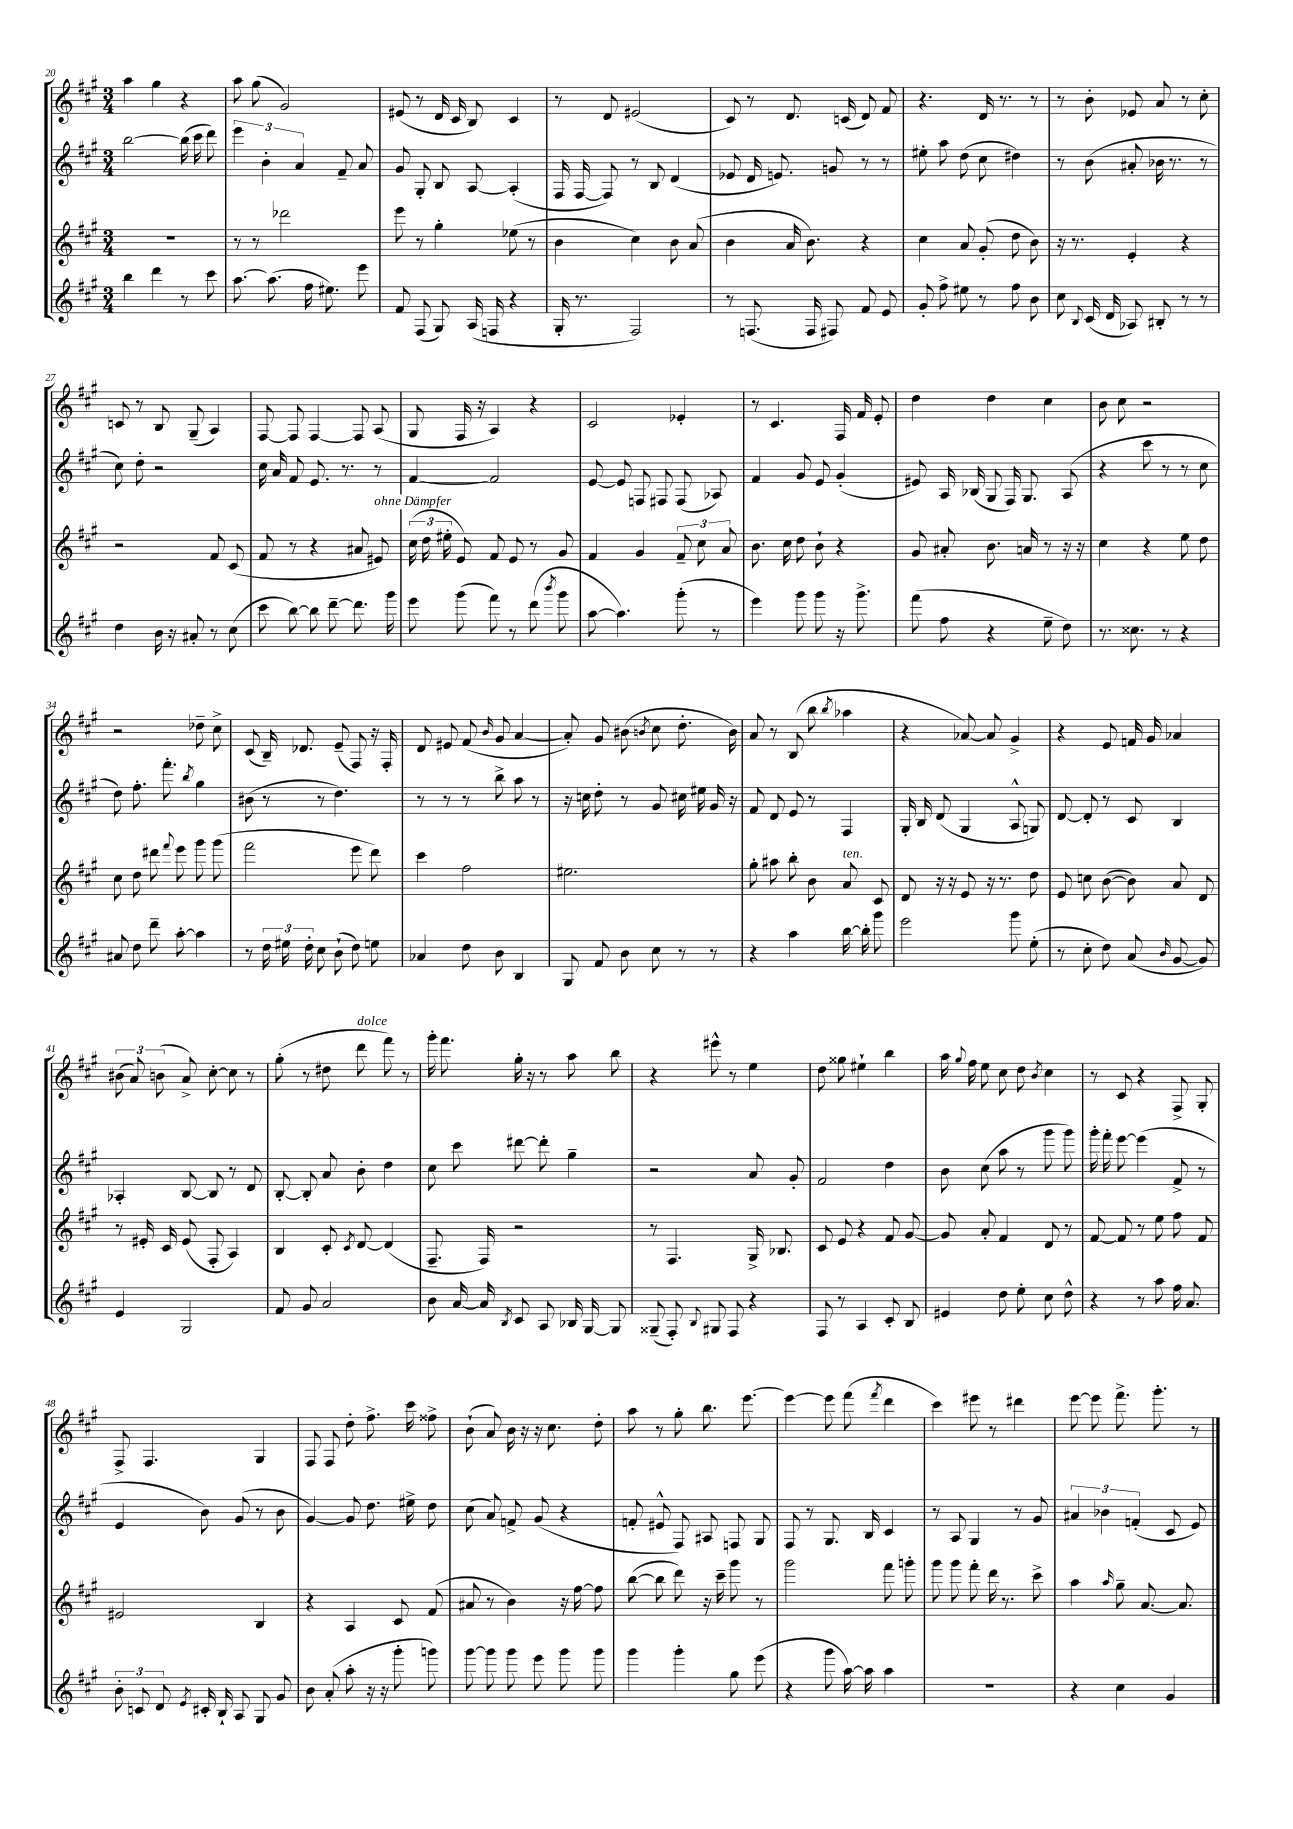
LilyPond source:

<<
\new StaffGroup <<
\new Staff = "s0" {
    \clef treble \key a \major \numericTimeSignature \time 3/4
    \autoBeamOff a''4 gis''4 r4 |
    a''8 gis''8( gis'2) |
    eis'8( r8 d'16 cis'16 b8) cis'4 |
    r8 d'8 eis'2( |
    cis'8) r8 d'8. c'16( d'8) fis'8 |
    r4. d'16 r8. r8 |
    r8 b'8-. ees'8 a'8 r8 cis''8-. |
    c'8 r8 b8 gis8--( a4) |
    fis8~ fis8 fis4~ fis8 a8( |
    gis8 fis16 r16 a4) r4 |
    cis'2 ees'4-. |
    r8 cis'4. fis16 fis'16 e'8-. |
    d''4 d''4 cis''4 |
    b'8 cis''8 r2 |
    r2 des''8-- cis''8-> |
    cis'8( b16--) des'8. e'8--( fis8) r16 fis16-. |
    d'8 eis'8 fis'8( \grace { b'16 } gis'8 a'4~ |
    a'8-.) gis'8 bis'8( \acciaccatura { b'8 } cis''8 d''8.-. b'16) |
    a'8 r8 b8( b''8 \acciaccatura { b''8 } aes''4 |
    r4 aes'8~) aes'8 gis'4-> |
    r4 e'8 f'16 gis'16 aes'4 |
    \tuplet 3/2 { bis'8( a'8) b'8( } a'8->) cis''8~-. cis''8 r8 |
    gis''8-.( r8 dis''8 d'''8^\markup { \italic "dolce" } fis'''8) r8 |
    gis'''16-. fis'''8. gis''16-. r16 r8 a''8 b''8 |
    r4 eis'''8-^ r8 e''4 |
    d''8 gisis''8 eis''4-! b''4 |
    a''16 \appoggiatura { gis''8 } fis''16 e''8 cis''8 d''8 \acciaccatura { b'8 } cis''4 |
    r8 cis'8 r4 fis8-> gis8-. |
    fis8-> fis4. gis4 |
    fis8 fis8 d''8-. fis''8.-> cis'''16 fisis''8-> |
    b'8-!( a'8) b'16 r16 r16 cis''8. d''8-. |
    a''8 r8 gis''8-. b''8. e'''8.~ |
    e'''4~ e'''8 fis'''8( \acciaccatura { fis'''8 } d'''4 |
    cis'''4) eis'''8 r8 dis'''4 |
    e'''8~ e'''8 fis'''8.-> gis'''8.-. r8 \bar "|." |
}
\new Staff = "s1" {
    \clef treble \key a \major \numericTimeSignature \time 3/4
    \autoBeamOff b''2~ b''16( cis'''16 d'''8) |
    \tuplet 3/2 { e'''4 b'4-. a'4 } fis'8-- a'8 |
    gis'8 gis8-. b8 a8~ a4-.( |
    fis16 fis16~ fis8) r8 b8 d'4( |
    ees'8 d'16 e'8.) g'8 r8 r8 |
    eis''8-. a''8 d''8( cis''8 dis''4) |
    r8 b'8( ais'8-. bes'16 r8. r8 |
    cis''8) d''8-. r2 |
    cis''16 a'16 fis'8 e'8. r8. r8 |
    fis'4~ fis'2 |
    e'8~ e'8 f8 fis8 fis8( aes8) |
    fis'4 gis'8 e'8 gis'4-.( |
    eis'8) a16 bes16( gis8 fis16) gis8. a8( |
    r4 cis'''8 r8 r8 cis''8 |
    d''8) fis''8.-. fis'''8.-. \acciaccatura { b''8 } gis''4 |
    bis'8( r8 r8 d''4.) |
    r8 r8 r8 b''8-> a''8 r8 |
    r16 c''16 d''8-. r8 gis'8 cis''16 eis''16 gis'16 r16 |
    fis'8 d'8 e'8 r8 fis4 |
    gis16-. b16 d'8( gis4 a8-^ g8) |
    d'8~ d'8-. r8 cis'8 b4 |
    aes4-. b8~ b8 r8 d'8 |
    b8~-. b8-. a'8 b'8-. d''4 |
    cis''8 cis'''8 dis'''8~ dis'''8-. gis''4-- |
    r2 a'8 gis'8-. |
    fis'2 d''4 |
    b'8 cis''8( a''8 r8 gis'''8 gis'''8) |
    gis'''16-. fis'''16-. e'''8~ e'''4( fis'8-> r8 |
    e'4 b'8) gis'8( r8 b'8 |
    gis'4~) gis'8 d''8. eis''16-> d''8 |
    cis''8( a'8) f'8-> gis'8( r4 |
    f'8-. eis'8-^ fis8) ais8 f8 gis8 |
    fis8 r8 gis8. b16 cis'4 |
    r8 a8 gis4 r8 gis'8 |
    \tuplet 3/2 { ais'4 bes'4 f'4-.( } cis'8 e'8) \bar "|." |
}
\new Staff = "s2" {
    \clef treble \key a \major \numericTimeSignature \time 3/4
    \autoBeamOff R2. |
    r8 r8 des'''2 |
    e'''8 r8 gis''4-. ees''8( r8 |
    b'4 cis''4) b'8 a'8( |
    b'4 a'16 b'8.) r4 |
    cis''4 a'8 gis'8-.( d''8 b'8) |
    r16 r8. e'4-. r4 |
    r2 fis'8 cis'8( |
    fis'8 r8 r4 ais'8 eis'8^\markup { \italic "ohne Dämpfer" }) |
    \tuplet 3/2 { cis''16( d''16 eis''16-. } e'8) fis'8 e'8 r8 gis'8 |
    fis'4 gis'4 \tuplet 3/2 { fis'8-- cis''8 a'8 } |
    b'8. cis''16 d''8 b'8-! r4 |
    gis'8 ais'8-. b'8. a'16 r8 r16 r16 |
    cis''4 r4 e''8 d''8 |
    cis''8 d''8 dis'''8 \appoggiatura { fis'''8 } e'''8 gis'''8 gis'''8( |
    fis'''2 e'''8 d'''8) |
    cis'''4 fis''2 |
    eis''2. |
    gis''8-. ais''8 b''8-. b'8 a'8^\markup { \italic "ten." } cis'8 |
    d'8 r16 r16 e'8 r16 r8. d''8 |
    e'8 c''8 b'8~( b'8) a'8 d'8 |
    r8 eis'16-. cis'16 eis'8( fis8-. a4) |
    b4 cis'8-. \acciaccatura { cis'8 } d'8~ d'4( |
    fis8.-- fis16) r2 |
    r8 fis4. gis16-> bes8. |
    cis'8 e'8 r4 fis'8 gis'8~ |
    gis'8 a'8-. fis'4 d'8 r8 |
    fis'8~ fis'8 r8 e''8 fis''8 fis'8 |
    eis'2 b4 |
    r4 a4 cis'8 fis'8( |
    ais'8 r8 b'4) r16 fis''16~ fis''8 |
    b''8~( b''8 d'''8) r16 cis'''16-- gis'''8 r8 |
    gis'''2 fis'''8 g'''8-. |
    gis'''8 gis'''8 fis'''8-. d'''16 r8. cis'''8-> |
    a''4 \grace { a''16 } gis''8-- a'8.~ a'8. \bar "|." |
}
\new Staff = "s3" {
    \clef treble \key a \major \numericTimeSignature \time 3/4
    \autoBeamOff b''4 d'''4 r8 cis'''8 |
    a''8.~ a''8.( fis''16 eis''8.) e'''8 |
    fis'8 fis8( gis8) a16( f16 r4 |
    gis16-. r8. fis2) |
    r8 f8.( f16 fis8) fis'8 e'8 |
    gis'8-. fis''8-> eis''8 r8 fis''8 b'8 |
    cis''8 \appoggiatura { b8 } cis'16( d'16 aes8) bis8-. r8 r8 |
    d''4 b'16 r16 ais'8-. r8 cis''8( |
    cis'''8 b''8~) b''8 d'''8~-- d'''8. gis'''16 |
    e'''8 gis'''8( fis'''8) r8 d'''8( \acciaccatura { b'''8 } gis'''8 |
    a''8~ a''4.) gis'''8-.( r8 |
    e'''4) gis'''8 gis'''8 r16 gis'''8.-> |
    fis'''8( fis''8 r4 e''8-- d''8) |
    r8. cisis''8. r8 r4 |
    ais'8 d''8 d'''8-- a''8~-. a''4 |
    r8 \tuplet 3/2 { d''16 eis''16 d''16-. } cis''8 b'8-!( d''8) e''8 |
    aes'4 d''8 b'8 b4 |
    gis8 fis'8 b'8 cis''8 r8 r8 |
    r4 a''4 b''16~ b''16-. gis'''8 |
    e'''2 gis'''8 e''8-.( |
    r8 cis''8-. d''8) a'8( \grace { b'16 } gis'8~ gis'8) |
    e'4 gis2 |
    fis'8 gis'8 a'2 |
    b'8 a'16~ a'16 \acciaccatura { b8 } cis'8 a8 bes16 gis16~ gis8 |
    gisis8--( fis8-.) \appoggiatura { b8 } gis8 fis8 r4 |
    fis8 r8 a4 cis'8-. b8 |
    eis'4 d''8 e''8-. cis''8 d''8-^ |
    r4 r8 a''8 fis''16 a'8. |
    \tuplet 3/2 { b'8-. c'8 d'8 } \acciaccatura { e'8 } cis'16-. b16-! a8 gis8 gis'8 |
    b'8 a'8-.( a''8-. r16 r16 gis'''8-. g'''8) |
    gis'''8~ gis'''8 gis'''8 e'''8 gis'''8 gis'''8 |
    gis'''4 gis'''4-. gis''8 e'''8( |
    r4 gis'''8 a''16~) a''16 a''4 |
    R2. |
    r4 cis''4 gis'4 \bar "|." |
}
>>
>>
\layout { \context { \Score currentBarNumber = #20 } }
